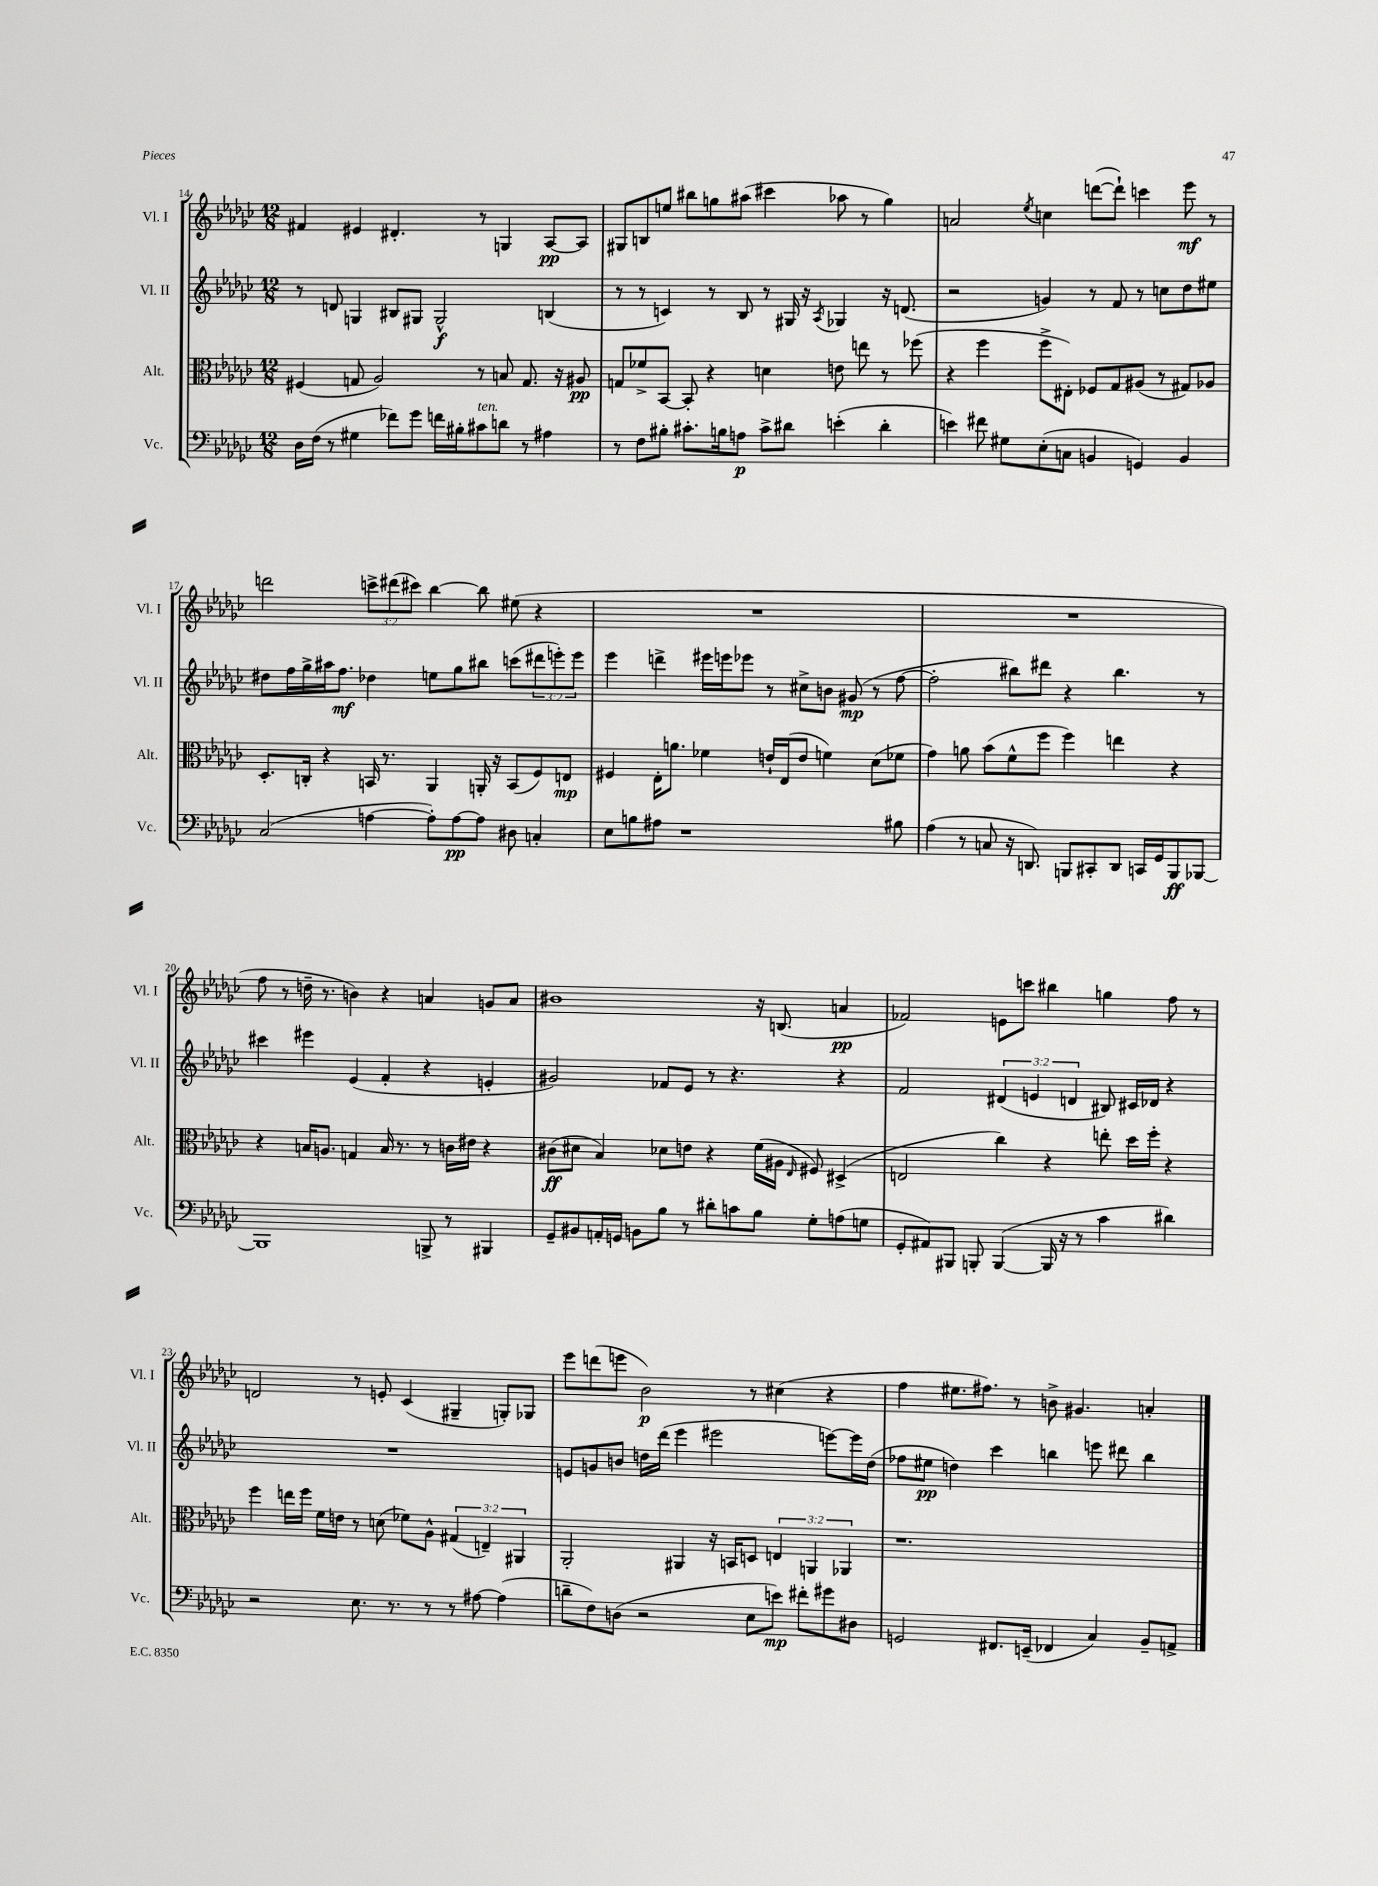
<<
\new StaffGroup <<
\new Staff = "s0" \with { instrumentName = "Vl. I" shortInstrumentName = "Vl. I" } {
    \clef treble \key ges \major \numericTimeSignature \time 12/8 \override Staff.TupletNumber.text = #tuplet-number::calc-fraction-text
    fis'4 eis'4 dis'4.-. r8 g4 aes8~\pp aes8 |
    gis8 b8 e''8 bis''8 g''8 ais''8( cis'''4 aes''8 r8 g''4) |
    a'2 \acciaccatura { ees''8 } c''4 d'''8~( d'''8-!) c'''4 ees'''8\mf r8 |
    d'''2 \tuplet 3/2 { c'''8-> dis'''8( cis'''8) } bes''4~ bes''8 eis''8( r4 |
    R1. |
    R1. |
    f''8 r8 d''16-- r8. b'4) r4 a'4 g'8 a'8 |
    bis'1 r16 b8.( a'4\pp |
    fes'2) e'8 c'''8 bis''4 g''4 f''8 r8 |
    d'2 r8 e'8-. ces'4( gis4-- g8-.) ges8 |
    ees'''8 d'''8( e'''8 bes'2\p) r8 cis''4( r4 |
    f''4 eis''8. fis''8.) r8 b'8-> gis'4. a'4-. \bar "|." |
}
\new Staff = "s1" \with { instrumentName = "Vl. II" shortInstrumentName = "Vl. II" } {
    \clef treble \key ges \major \numericTimeSignature \time 12/8 \override Staff.TupletNumber.text = #tuplet-number::calc-fraction-text
    r8 d'8 g4 bis8 gis8 gis2-^\f b4( |
    r8 r8 c'4) r8 bes8 r8 gis16 r16 \acciaccatura { aes8 } ges4 r16 d'8.( |
    r2 g'4) r8 f'8 r8 c''8 des''8 eis''8 |
    dis''8 f''16 ges''16-> ais''16 f''8.\mf des''4 e''8 ges''8 bis''8 c'''8( \tuplet 3/2 { dis'''8 e'''8-.) e'''8 } |
    ees'''4 d'''4-> eis'''16 e'''16 ees'''8 r8 cis''8-> b'8 gis'8\mp( r8 f''8~ |
    f''2-. bis''8) dis'''8 r4 bis''4. r8 |
    cis'''4 eis'''4 ees'4( f'4-. r4 e'4-. |
    gis'2) fes'8 ees'8 r8 r4. r4 |
    f'2 \tuplet 3/2 { dis'4( e'4 d'4 } bis8) cis'16 des'16 r4 |
    R1. |
    e'8 g'8 b'8 d''16 des'''16( ees'''4 eis'''2 e'''8~) e'''16 d''16( |
    fes''8 eis''8\pp d''4) ces'''4 b''4 e'''8 dis'''8 b''4 \bar "|." |
}
\new Staff = "s2" \with { instrumentName = "Alt." shortInstrumentName = "Alt." } {
    \clef alto \key ges \major \numericTimeSignature \time 12/8 \override Staff.TupletNumber.text = #tuplet-number::calc-fraction-text
    fis4( g8 aes2) r8 b8 g8. r16 ais8\pp |
    g8 fes'8-> bes,8~ bes,8-. r4 d'4 e'8 e''8 r8 fes''8( |
    r4 f''4 f''8-> eis8-.) fes8 ges8 ais8( r8 gis8) aes8 |
    des8.-. c16-. r4 b,16 r8. aes,4 a,16-. r16 b,8( f8) e8\mp |
    fis4 ees16-. a'8. fes'4 e'16-! ees16( e'8 f'4) des'8( fes'8 |
    ges'4) a'8 bes'8( f'8-^ f''8 f''4) e''4 r4 |
    r4 b16 a8. g4 b16 r8. r8 c'16 eis'16 r4 |
    cis'8\ff( dis'8 bes4) des'8 e'8 r4 f'16( ais16 \grace { ees16 } fis8) dis4->( |
    e2 ces''4) r4 e''8-. des''16 f''16-. r4 |
    f''4 e''16 f''16 f'16 e'16 r8 d'8( fes'8) aes8-^ \tuplet 3/2 { gis4( e4--) ais,4 } |
    aes,2-. ais,4 r16 b,16 d8 \tuplet 3/2 { e4 a,4 aes,4 } |
    r1. \bar "|." |
}
\new Staff = "s3" \with { instrumentName = "Vc." shortInstrumentName = "Vc." } {
    \clef bass \key ges \major \numericTimeSignature \time 12/8
    des16 f16( r8 gis4 fes'8) ges'8 f'16 bis16-. cis'8^\markup { \italic "ten." } d'8 r8 ais4 |
    r8 f8 bis8-. cis'8.-. b16 a8\p cis'8-> dis'8 e'4-.( dis'4-. |
    e'4) fis'8 gis8 ees8-.( c8 b,4 g,4) b,4 |
    ces2( a4~ a8-.) a8~\pp a8 dis8 c4-. |
    ees8 b8 ais8 r1 bis8 |
    aes4( r8 c8 r16 d,8.) b,,8 cis,8-. d,8 c,16 ges,16 b,,8\ff bes,,8~ |
    bes,,1 b,,8-> r8 bis,,4 |
    ges,8-- bis,8 a,16-. g,16 b,8 bes8 r8 dis'8-. c'8 bes8 ges8-. a8( g8 |
    ges,8-. ais,8) bis,,8 b,,8-. b,,4~( b,,16 r16 r8 ces'4 dis'4) |
    r2 ees8. r8. r8 r8 ais8~ ais4( |
    d'8-- f8) d8( r2 ees8 e'8\mp) fis'8-. gis'8 dis8 |
    g,2 fis,8. e,16--( fes,4 ces4) bes,8-- a,8-> \bar "|." |
}
>>
>>
\layout { \context { \Score currentBarNumber = #14 } }
